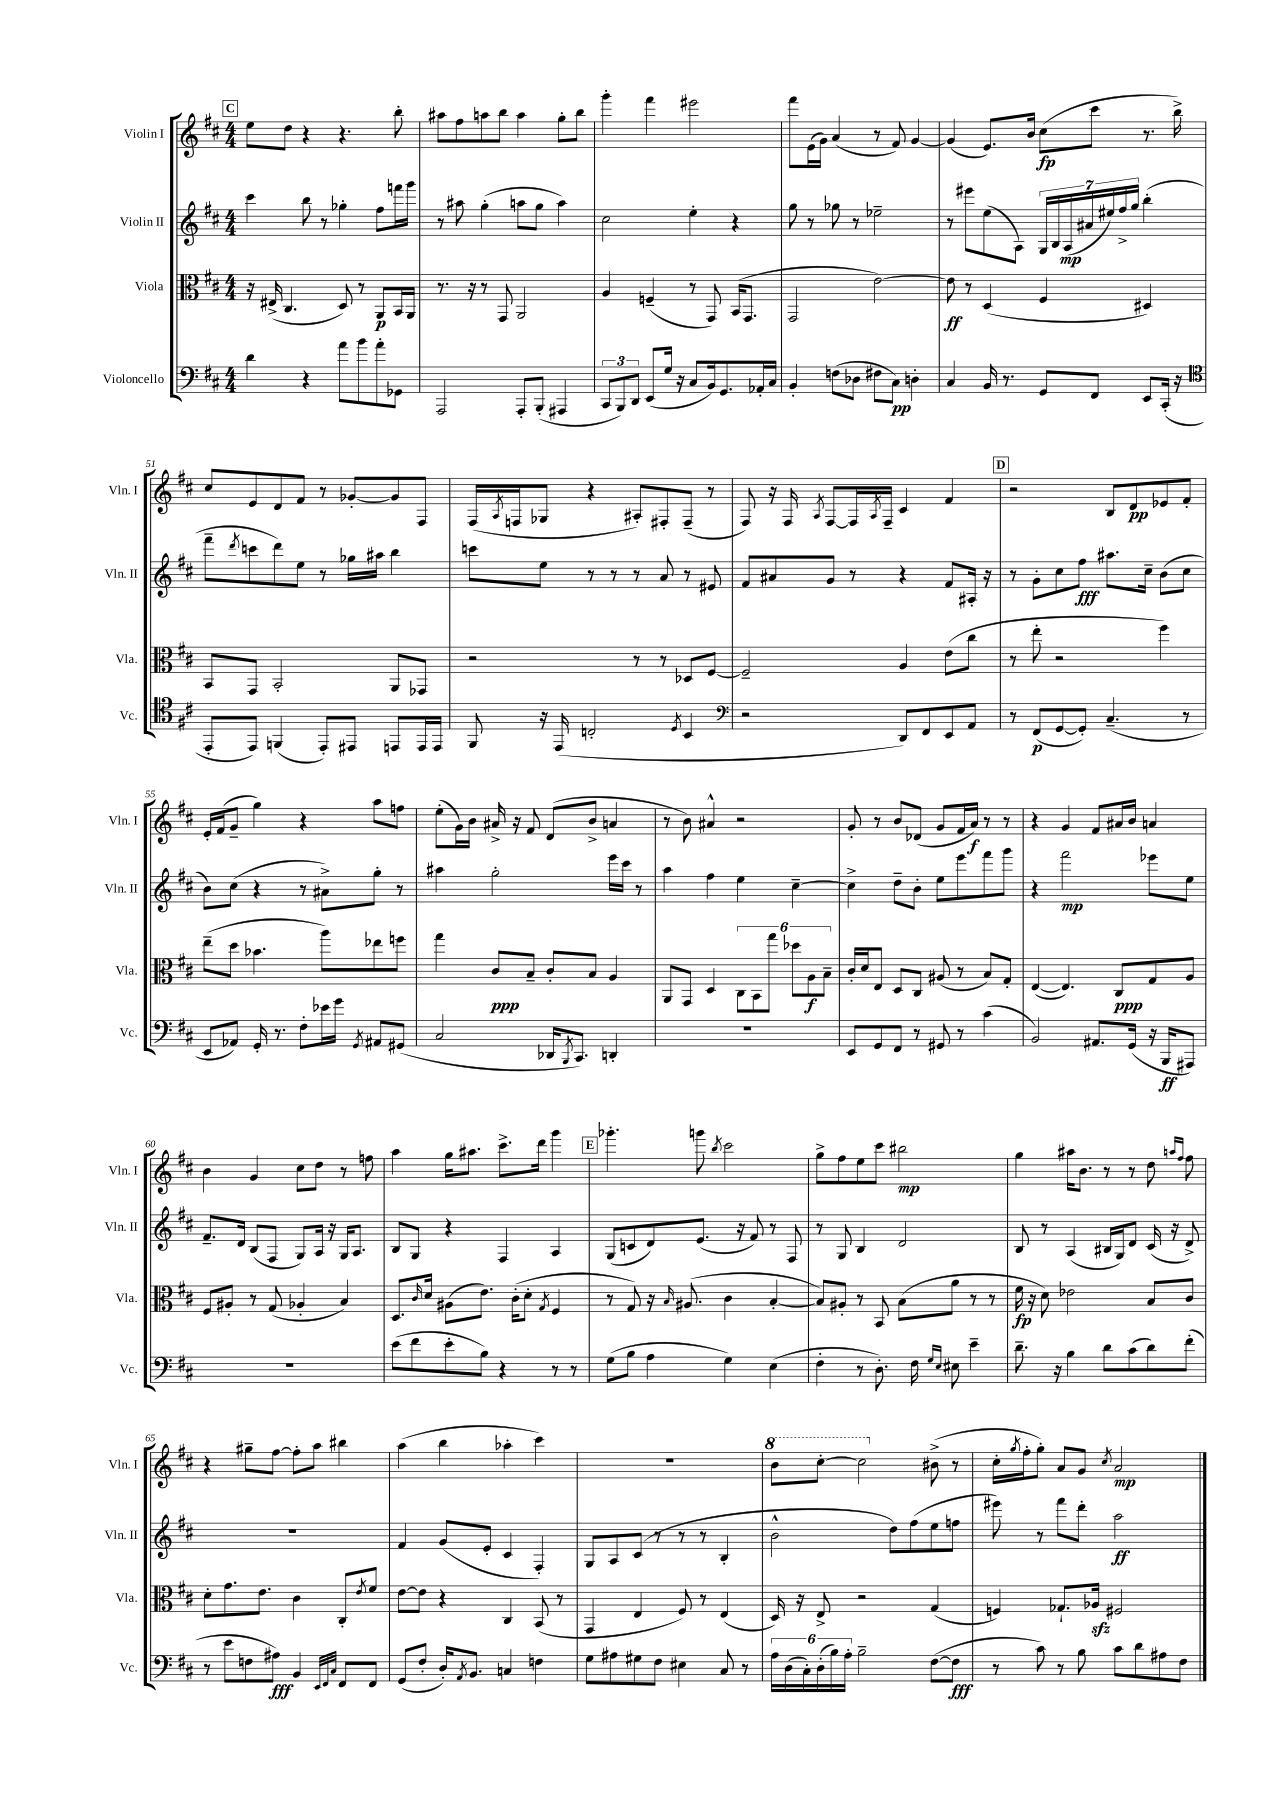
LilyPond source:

<<
\new StaffGroup <<
\new Staff = "s0" \with { instrumentName = "Violin I" shortInstrumentName = "Vln. I" } {
    \clef treble \key d \major \numericTimeSignature \time 4/4
    \mark \markup { \box "C" } e''8 d''8 r4 r4. b''8-. |
    ais''8 fis''8 a''8 b''8 a''4 g''8-. b''8 |
    g'''4-. fis'''4 eis'''2 |
    fis'''8 e'16( g'16) a'4( r8 fis'8) g'4~ |
    g'4( e'8.) b'16 cis''8\fp( cis'''8 r8. b''16->) |
    cis''8 e'8 d'8 fis'8 r8 ges'8~-. ges'8 fis8 |
    fis16( \acciaccatura { a8 } f16 ges8 r4 ais8-.) fis8-. fis8--( r8 |
    fis8) r16 fis16 \acciaccatura { a8 } fis8~ fis16 \acciaccatura { a8 } fis16-- cis'4 fis'4 |
    \mark \markup { \box "D" } r2 b8 d'8\pp ees'8 fis'8-. |
    e'16-. fis'16( g'8-- g''4) r4 a''8 f''8 |
    e''8-.( g'16) b'16 ais'16-> r16 fis'8 d'8( b'8-> a'4 |
    r8 b'8) ais'4-^ r2 |
    g'8-. r8 b'8 des'8( g'8 fis'16 a'16\f) r8 r8 |
    r4 g'4 fis'8 ais'16 b'16 a'4 |
    b'4 g'4 cis''8 d''8 r8 f''8 |
    a''4 g''16 ais''8. cis'''8.-> d'''16 g'''4 |
    \mark \markup { \box "E" } ges'''4.-. g'''8 \acciaccatura { b''8 } cis'''2 |
    g''8-> fis''8 e''8 cis'''8 bis''2\mp |
    g''4 ais''16 b'8. r8 r8 d''8 \grace { a''16 fis''16 } fis''8 |
    r4 gis''8-- fis''8~ fis''8-. a''8 bis''4 |
    a''4( b''4 aes''4-. cis'''4) |
    R1 |
    \ottava #1 b''8 cis'''8~-. cis'''2 \ottava #0 bis'8->( r8 |
    cis''16-. \acciaccatura { g''8 } fis''16-. g''8-.) a'8 g'8 \acciaccatura { cis''8 } a'2\mp \bar "|." |
}
\new Staff = "s1" \with { instrumentName = "Violin II" shortInstrumentName = "Vln. II" } {
    \clef treble \key d \major \numericTimeSignature \time 4/4
    \mark \markup { \box "C" } cis'''4 b''8 r8 ges''4-. fis''8 f'''16 g'''16 |
    r8 ais''8 g''4-.( a''8 g''8 a''4) |
    cis''2 e''4-. r4 |
    g''8 r8 ges''8 r8 ees''2-- |
    r8 eis'''8 e''8( a8) \tuplet 7/4 { g16 b16 a16\mp( ais'16 eis''16) fis''16-> g''16 } b''4-.( |
    fis'''8-- \acciaccatura { d'''8 } c'''8 d'''8) e''8 r8 ges''16 ais''16 b''4 |
    c'''8 e''8 r8 r8 r8 a'8 r8 eis'8 |
    fis'8 ais'8 g'8 r8 r4 fis'8 ais16-. r16 |
    \mark \markup { \box "D" } r8 g'8-. cis''8 fis''8\fff ais''8. cis''16-- b'8( cis''8 |
    b'8) cis''8( r4 r8 ais'8->) g''8-. r8 |
    ais''4 g''2-. e'''16 cis'''16 r8 |
    a''4 fis''4 e''4 cis''4~-- |
    cis''4-> d''8-- b'8-. e''8 e'''8 fis'''8 g'''8 |
    r4 fis'''2\mp ees'''8 e''8 |
    fis'8.-- d'16 b8( fis8 g8) a16 r16 g16 a8. |
    b8 g8 r4 fis4 a4 |
    \mark \markup { \box "E" } g8( c'8 d'8) e'8.( r16 fis'8) r8 fis8 |
    r8 g8 b4 d'2 |
    b8 r8 a4( bis16 g16) d'8 cis'16( r16 d'8->) |
    R1 |
    fis'4 g'8( e'8-. cis'4 fis4-.) |
    g8 a8 cis'8( r8 r8 r8 b4-. |
    b'2-^ d''8) fis''8( e''8 f''8 |
    eis'''8) r8 fis'''8 d'''8-. a''2\ff \bar "|." |
}
\new Staff = "s2" \with { instrumentName = "Viola" shortInstrumentName = "Vla." } {
    \clef alto \key d \major \numericTimeSignature \time 4/4
    \mark \markup { \box "C" } r16 eis16->( cis4. d8) r8 a,8\p b,16 a,16 |
    r8. r16 r8 g,8 a,2 |
    a4 f4--( r8 g,8) b,16( g,8. |
    g,2 e'2~) |
    e'8\ff r8 d4( fis4 dis4) |
    b,8 g,8 b,2-. a,8 ges,8 |
    r2 r8 r8 des8 fis8~ |
    fis2-- a4 e'8( cis''8 |
    \mark \markup { \box "D" } r8 e''8-. r2 fis''4) |
    e''8--( d''8 bes'4. a''8) ees''8 f''8 |
    g''4 cis'8\ppp b8-- cis'8-. b8 a4 |
    a,8 g,8 d4 \tuplet 6/4 { cis8 b,8 g''8 des''8 a8\f b8-- } |
    cis'16-. d'16 e8 d8 cis8 ais8( r8 b8) g8-. |
    e4~( e4.) cis8\ppp g8 a8 |
    fis8 ais8-. r8 g8( aes4-. b4) |
    d8. \grace { cis'16 } d'16 ais8( e'8.) cis'16-.( d'8-. \acciaccatura { g8 } fis4 |
    \mark \markup { \box "E" } r8 g8) r16 \grace { b16 } ais8.( cis'4 b4~-. |
    b8) ais8-. r8 b,8 b8( a'8 r8 r8 |
    fis'16\fp r16 d'8) ees'2 b8 cis'8 |
    d'8-. g'8. e'8. cis'4 cis8-. \acciaccatura { e'8 } fis'8 |
    e'8~ e'8 r4 cis4 b,8( r8 |
    g,4 e4 fis8) r8 e4( |
    d16) r16 e8-> r2 g4( |
    f4) ges8.-! aes16\sfz fis2 \bar "|." |
}
\new Staff = "s3" \with { instrumentName = "Violoncello" shortInstrumentName = "Vc." } {
    \clef bass \key d \major \numericTimeSignature \time 4/4
    \mark \markup { \box "C" } d'4 r4 a'8 b'8 a'8-. ges,8 |
    a,,2 a,,8-. b,,8-.( ais,,4 |
    \tuplet 3/2 { cis,8 b,,8) d,8 } e,8( g16 r16 cis8 b,16) g,8. aes,16-. cis16 |
    b,4-. f8( des8 fis8 cis8\pp) d4-. |
    cis4 b,16 r8. g,8 fis,8 e,8 cis,16-.( r16 |
    \clef tenor e,8-. e,8) f,4( e,8-.) eis,8 e,8 e,16 e,16 |
    fis,8 r16 e,16( c2-. \acciaccatura { d8 } b,4 |
    \clef bass r2 d,8) fis,8 e,8 a,8 |
    \mark \markup { \box "D" } r8 fis,8\p( g,8~ g,8-.) cis4.--( r8 |
    e,8 aes,8) g,16-. r8. fis8-. ees'16 g'16 \acciaccatura { g,8 } ais,8 gis,8( |
    cis2 des,16 \acciaccatura { b,,8 } cis,8.) d,4-. |
    R1 |
    e,8 g,8 fis,8 r8 gis,8 r8 cis'4( |
    b,2) ais,8. g,16( r16 b,,16\ff ais,,8) |
    R1 |
    e'8( fis'8 e'8-. b8) r4 r8 r8 |
    \mark \markup { \box "E" } g8( b8 a4 g4) e4( |
    fis4-. r8 d8.-.) fis16 \grace { g16 e16 } eis8 e'4-- |
    d'8.-- r16 b4 d'8 cis'8( d'8) fis'8-.( |
    r8 e'8 f8 ais8\fff) b,4 \grace { e,32 fis,32 cis32 } fis,8 fis,8 |
    g,8( fis8-. d16-.) \acciaccatura { a,8 } b,8. c4 f4 |
    g8 ais8 gis8 fis8 eis4 cis8 r8 |
    \tuplet 6/4 { a16 d16( cis16-.) d16-.( b16) a16-. } b2-- fis8~( fis8\fff |
    r8 cis'8) r8 b8 cis'8 d'8 ais8 fis8 \bar "|." |
}
>>
>>
\layout { \context { \Score currentBarNumber = #46 } }
